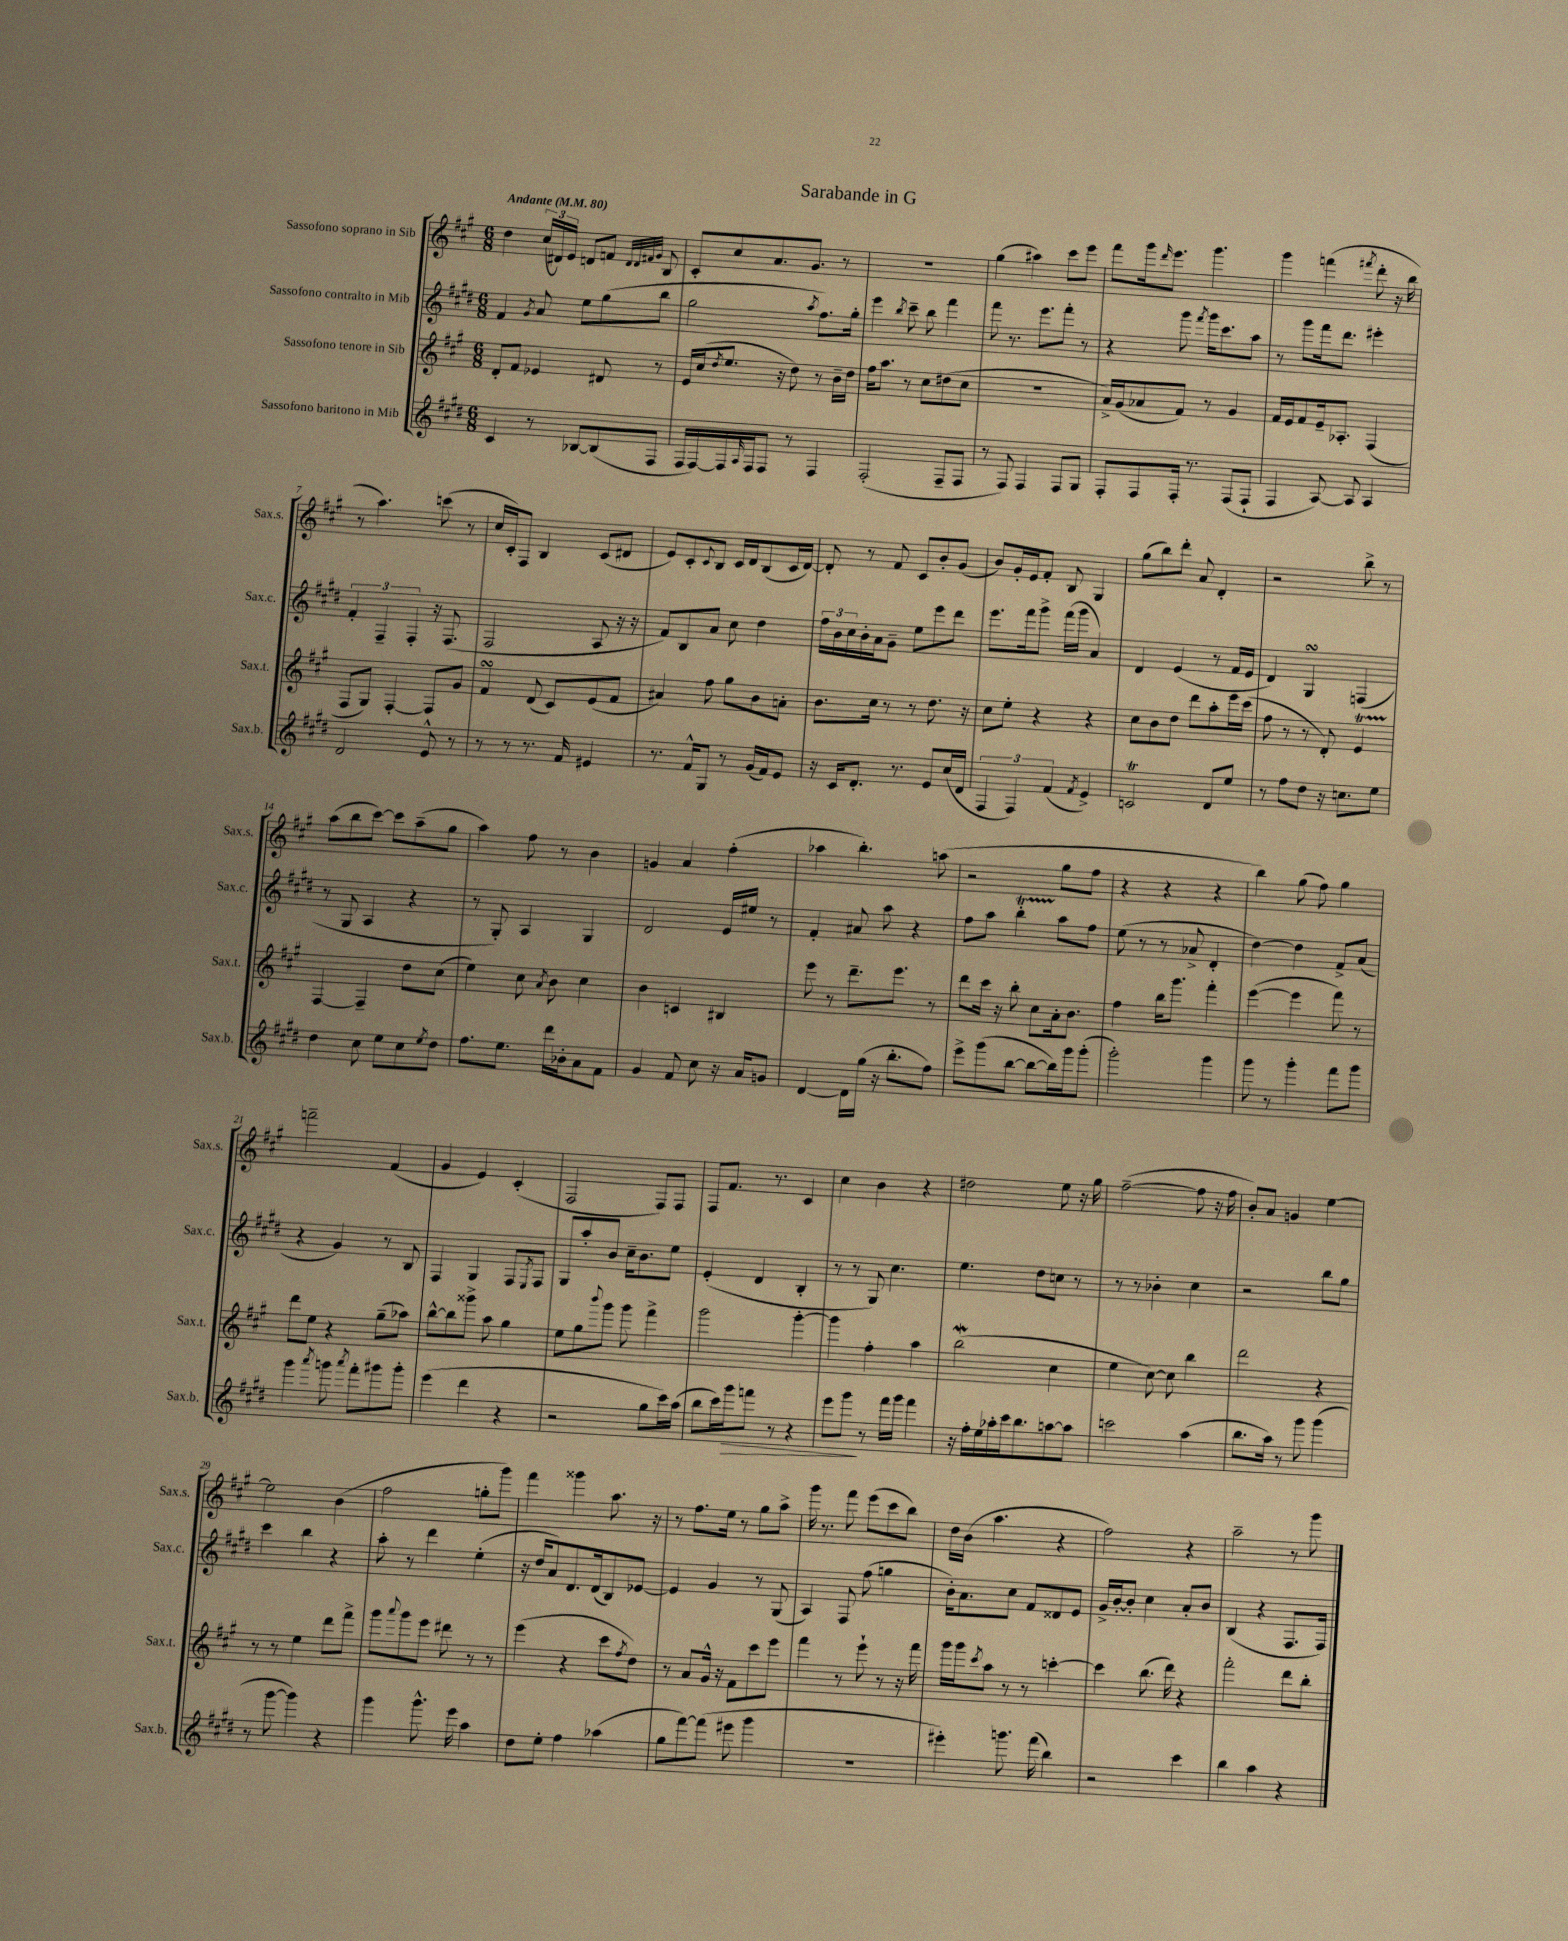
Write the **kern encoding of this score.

**kern	**dynam	**kern	**kern	**kern
*part4	*part4	*part3	*part2	*part1
*staff4	*staff4	*staff3	*staff2	*staff1
*I"Sassofono baritono in Mib	*	*I"Sassofono tenore in Sib	*I"Sassofono contralto in Mib	*I"Sassofono soprano in Sib
*I'Sax.b.	*	*I'Sax.t.	*I'Sax.c.	*I'Sax.s.
*clefG2	*	*clefG2	*clefG2	*clefG2
*k[f#c#g#d#]	*	*k[f#c#g#]	*k[f#c#g#d#]	*k[f#c#g#]
*M6/8	*	*M6/8	*M6/8	*M6/8
*MM80	*	*MM80	*MM80	*MM80
=1	=1	=1	=1	=1
!	!	!	!	!LO:TX:a:B:t=Andante
4c#/	.	8d'/L	4f#/	4dd\
.	.	8f#/J	.	.
.	.	.	8qg#/	.
8r	.	4e-X/	8a/	(24cc#/LL
.	.	.	.	24d#X/)
.	.	.	.	24e/JJ
[8B-X/L	.	.	8ee\L	8dn/L
(8B-/]	.	8d#X/	(8gg#\	8fn/J
.	.	.	.	32qqd/LLL
.	.	.	.	32qqd/
.	.	.	.	32qqf#X/
.	.	.	.	32qqg#/JJJ
8F#/J	.	8r	8bb\J	8B/
=2	=2	=2	=2	=2
16F#/LL	.	16e/LL	2gg#\	8c#'/L
[16F#/)	.	(16cc#/J	.	.
.	.	8qdd/	.	.
16F#/]	.	8.ee/J	.	8cc#/
16qqA/	.	.	.	.
16F#/J	.	.	.	.
8F#/J	.	.	.	8.a/
.	.	16r	.	.
8r	.	8dd\)	.	.
.	.	.	.	8.g#/J
.	.	.	8qaa/	.
4F#/	.	8r	8.ff#\L)	.
.	.	16b~\LL	.	8r
.	.	16dd\JJ	16gg#'\Jk	.
=3	=3	=3	=3	=3
(2F#'/	.	16ff#\KL	4eee\	2.r
.	.	8.aa\J	.	.
.	.	.	8qbb/	.
.	.	8r	8ccc#~\	.
.	.	8cc#\L	8bb\	.
8F#~/L	.	(8dd#X\	4fff#\	.
8F#/J	.	8cc#\J	.	.
=4	=4	=4	=4	=4
8r	.	2.r	8fff#\	(4gg#\
8F#/)	.	.	8.r	.
4F#/	.	.	.	4aa#X\)
.	.	.	8.eee\L	.
8F#/L	.	.	8fff#'\J	8ccc#\L
8G#/J	.	.	8r	8eee\J
=5	=5	=5	=5	=5
8F#'/L	.	16a^/LL)	4r	8fff#\L
.	.	(16g#/J	.	.
8F#/	.	8a-X/	.	16ggg#\k
.	.	.	.	16qqddd/
.	.	.	.	8.eee\J
16F#'/Jk	.	8f#/J)	8ggg#\	.
8.r	.	.	.	.
.	.	.	8qfff#/	.
.	.	8r	16ggg#\KL	4.ggg#\
.	.	.	8.ccc#\	.
(8F#/L	.	4g#/	.	.
8F#`/J	.	.	8aa\J	.
=6	=6	=6	=6	=6
4F#/	.	16f#/LL	8r	4ggg#\
.	.	16e/J	.	.
.	.	8f#/	8ggg#\L	.
[8A/)	.	16e~/k	16fff#\k	(4fffn\
.	.	8.A-X'/J	8.ddd#\J	.
8A/]	.	.	.	.
.	.	.	.	8qfff#X/
4A/	.	(4F#/	4eee#X'\	8ddd'\
.	.	.	.	16r
.	.	.	.	16bb\
!!LO:LB:g=z
=7	=7	=7	=7	=7
2d#/	.	8F#/L	6f#'/	8r
.	.	8G#/J)	.	4.aa\)
.	.	.	6F#~/	.
.	.	[4F#'/	.	.
.	.	.	6F#'/	.
8e^^/	.	8F#/L]	16r	(8cccn\
.	.	.	(8.F#/	.
8r	.	8g#/J	.	8r
=8	=8	=8	=8	=8
8r	.	4f#sSSS/	2F#/	16cc#/LL
.	.	.	.	16c#'/J)
8r	.	.	.	8F#/J
8.r	.	(8d/	.	4B/
.	.	8c#/L)	.	.
16f#/	.	.	.	.
4e#X/	.	(8e/	8A/	(8c#/L
.	.	8f#/J	16r	8d#X/J
.	.	.	16r	.
=9	=9	=9	=9	=9
8.r	.	4a#X/)	8f#/L)	8e/L)
.	.	.	8B/	8c#'/
16f#^^/KL	.	.	.	.
.	.	.	.	8qqc#/
8G#/J	.	8ff#\	8a/J	8B/J
8r	.	8gg#\L	8cc#\	16c#/LL
.	.	.	.	16d/J
(16g#/LL	.	8b\	4dd#\	(8B/
16f#/J)	.	.	.	.
8e/J	.	8an'\J	.	16c#/L
.	.	.	.	[16d/JJ)
=10	=10	=10	=10	=10
16r	.	8.b\L	24ff#\LL	8d'/]
.	.	.	24b\	.
16c#/KL	.	.	.	.
.	.	.	24cc#\	.
8.d#'/J	.	.	16b'\	8r
.	.	16cc#\Jk	16a\J	.
.	.	8r	8g#~\J	8f#/
8.r	.	.	.	.
.	.	8r	8ee\L	8c#/L
8e/L	.	8.dd\	8eee\	8b'/
(16cc#/L	.	.	8ddd#\J	(8g#/J
16d#/JJ	.	16r	.	.
=11	=11	=11	=11	=11
6F#/	.	8cc#\L	8.eee\L	8b/L)
.	.	8ee'\J	.	16g#'/L
6F#/)	.	.	.	.
.	.	.	16fff#\k	16e/J
.	.	4r	8ggg#^\J	8f#'/J
(6f#/	.	.	.	.
.	.	.	(16fff#\LL	8B/
.	.	.	16ggg#\JJ	.
8qf#/	.	.	.	.
4e^/)	.	4r	4a/)	4G#/
=12	=12	=12	=12	=12
2cnT/	.	8cc#\L	4d#/	(8gg#\L
.	.	8b\	.	8bb\)
.	.	8dd\J	(4e/	8ddd'\J
.	.	8ddd\L	.	8a/
8d#/L	.	8aa'\	8r	4d'/
8ee/J	.	16eee\L	16f#/LL	.
.	.	(16ccc#\JJ	16e/JJ	.
=13	=13	=13	=13	=13
8r	.	8ff#\	4d#/)	2r
8ff#\L	.	8r	.	.
8dd#\J	.	8r	4G#sSsS/	.
16r	.	8d'/)	.	.
8.ccn\L	.	.	.	.
.	.	4eT/	(4Fn/	8bb^\
8ee\J	.	.	.	8r
!!LO:LB:g=z
=14	=14	=14	=14	=14
4dd#\	.	[4F#/	8r	(8aa\L
.	.	.	8G#/	8bb\
8cc#\	.	4F#~/]	4A/	[8ccc#\J)
8ee\L	.	.	.	8ccc#\L]
8cc#\	.	8dd\L	4r	(8aa~\
8qee/	.	.	.	.
8dd#\J	.	(8cc#\J	.	8gg#\J
=15	=15	=15	=15	=15
8.ff#\L	.	4ee\)	8r	4aa\)
.	.	.	8G#'/)	.
8.ee\J	.	.	.	.
.	.	8cc#\	4A/	8ff#\
.	.	8qa/	.	.
16ddd#\LL	.	8b\	.	8r
16b-X'\J	.	.	.	.
8a\	.	4cc#\	4G#/	4b\
8f#\J	.	.	.	.
=16	=16	=16	=16	=16
4g#/	.	4b\	2d#/	4gn/
8f#/	.	4cn/	.	4a/
8cc#\	.	.	.	.
16r	.	4B#X/	16e/LL	(4ff#'\
16a/KL	.	.	16ee#X/JJ	.
8gn/J	.	.	8r	.
=17	=17	=17	=17	=17
[4d#/	.	8eee\	4f#'/	4aa-X\
.	.	8r	.	.
16d#\LL]	.	8.ddd~\L	8a#X/	4.bb'\)
(16gg#\JJ	.	.	.	.
16r	.	.	8aa\	.
8.bb'\L	.	8.eee\J	.	.
.	.	.	4r	.
8ff#\J)	.	8r	.	(8aan\
=18	=18	=18	=18	=18
8eee^\L	.	8ddd\L	8ff#\L	2r
(8ggg#\	.	16ccc#\Jk	8aa\J	.
.	.	16r	.	.
[8bb\J	.	8bb'\	4bbT'\	.
8bb\L_	.	8cc#\L	.	.
16bb\L])	.	16a'\k	8aa\L	8gg#\L
16ggg#\J	.	8.b\J	.	.
(8ggg#'\J	.	.	8ff#\J	8ff#\J
=19	=19	=19	=19	=19
2ggg#'\)	.	4ff#\	(8ee\	4r
.	.	.	8r	.
.	.	16bb\KL	8r	4r
.	.	8.ggg#\J	.	.
.	.	.	8a-X^/	.
4ggg#\	.	4fff#'\	4d#'/	4r
=20	=20	=20	=20	=20
8ggg#\	.	([4eee\	[4dd#\)	4bb\)
8r	.	.	.	.
4ggg#'\	.	4eee\]	4dd#\]	(8gg#\
.	.	.	.	8ff#\)
8fff#\L	.	8fff#\)	8f#^/L	4gg#\
8ggg#\J	.	8r	(8a/J	.
!!LO:LB:g=z
=21	=21	=21	=21	=21
4ggg#\	.	8ddd\L	4r	2fffn~\
.	.	8ee\J	.	.
8qaaa/	.	.	.	.
8gggn\	.	4r	4g#/)	.
8qaaa/	.	.	.	.
8fff#'\L	.	.	.	.
8ggg#X\	.	(8gg#~\L	8r	(4f#/
8ggg#'\J	.	8aa-X\J)	8B/	.
=22	=22	=22	=22	=22
(4eee\	.	[8bb^^\L	4F#/	4g#/
.	.	8bb\]	.	.
4ddd#\	.	8ggg##X^\J	4G#/	4e/)
.	.	8aa\	.	.
4r	.	4gg#\	8F#/L	(4c#'/
.	.	.	8qE/	.
.	.	.	8F#/J	.
=23	=23	=23	=23	=23
2r	.	8ee\L	8G#/L	2F#/
.	.	8gg#\	8aa'/	.
.	.	8qqbbb/	.	.
.	.	8ggg#\J	8b/J	.
.	.	8ggg#\	16cc#~\KL	.
.	.	.	8.b\	.
8gg#\L	.	4fff#^\	.	8F#/L)
16ccc#\L)	.	.	8ee\J	8F#/J
(16aa\JJ	.	.	.	.
=24	=24	=24	=24	=24
8bb\L	.	2ggg#\	(4e'/	8F#/L
16ccc#\L)	.	.	.	8.f#/J
!	!LO:HP:b	!	!	!
16ggg#\J	>	.	.	.
8fffn\J	.	.	4d#/	.
.	.	.	.	8.r
8r	.	.	.	.
4r	.	[4ggg#'\	4B'/	4c#/
=25	=25	=25	=25	=25
8eee\L	.	4ggg#\]	8r	4cc#\
8ggg#\J	.	.	8r	.
8r	]	4ff#'\	8G#/)	4b\
16fff#\LL	.	.	4.cc#\	.
16ggg#\JJ	.	.	.	.
4fff#\	.	4aa\	.	4r
=26	=26	=26	=26	=26
16r	.	(2bbW\	4.ee\	2dd#X\
16ff#'\LL	.	.	.	.
16ee\	.	.	.	.
16aa-X'\	.	.	.	.
16ccc#\J	.	.	.	.
8.bb\	.	.	.	.
.	.	.	8dd#\L	.
[8aan\	.	4cc#\	8ccn\J	8ee\
8aa\J]	.	.	8r	16r
.	.	.	.	16gg#\
=27	=27	=27	=27	=27
2cccn\	.	4ee\	8r	([2ff#~\
.	.	.	8r	.
.	.	[8cc#\)	4b-X'\	.
.	.	8cc#\]	.	.
(4aa\	.	4bb\	4cc#\	8ff#\]
.	.	.	.	16r
.	.	.	.	16ff#\
=28	=28	=28	=28	=28
8.bb\L	.	2ddd\	2r	8b'/L)
.	.	.	.	8a/J
16aa\Jk)	.	.	.	.
8r	.	.	.	4gn/
8ggg#\	.	.	.	.
(4ggg#\	.	4r	8bb\L	[4ee\
.	.	.	8gg#\J	.
!!LO:LB:g=z
=29	=29	=29	=29	=29
8r	.	8r	4ccc#\	2ee\]
[8ggg#\	.	8r	.	.
4ggg#\])	.	4ee\	4bb\	.
4r	.	8ddd\L	4r	(4b\
.	.	8fff#^\J	.	.
=30	=30	=30	=30	=30
4ggg#\	.	8ggg#\L	8aa'\	2ff#\
.	.	8qqaaa/	.	.
.	.	8ggg#\	8r	.
8.ggg#^^\	.	8eee\J	4ddd#\	.
.	.	8ddd#X\	.	.
16eee\	.	.	.	.
4aa\	.	8r	(4ee'\	8ggn'\L
.	.	8r	.	8ggg#\J)
=31	=31	=31	=31	=31
8dd#\L	.	(4eee\	16r	4fff#\
.	.	.	16dd#/KL	.
8ee'\J	.	.	8a/)	.
4ff#\	.	4r	8.d#/	4ggg##X\
.	.	.	(16d#/k	.
(4aa-X\	.	8ccc#\L	8B/)	8.aa\
.	.	8qff#/	.	.
.	.	8dd\J)	[8e-X/J	.
.	.	.	.	16r
=32	=32	=32	=32	=32
8gg#\L	.	8r	4e-/]	8r
[8fff#\)	.	8a/L	.	8.ff#\L
(8fff#\J]	.	16g#^^/Jk	4g#/	.
.	.	16r	.	16ee\Jk
8eee#X\	.	8f#\L	.	8r
4ggg#\	.	8ccc#\	8r	8gg#\L
.	.	8eee\J	(8G#/	8aa^\J
=33	=33	=33	=33	=33
2.r	.	4fff#\	4A/)	16ggg#\
.	.	.	.	8.r
.	.	8r	8F#/	8fff#\
.	.	8eee`\	(8ff#\	(8eee\L
.	.	8r	4ggn\	8ccc#\
.	.	16r	.	8bb\J)
.	.	16fff#\	.	.
=34	=34	=34	=34	=34
4eee#X'\)	.	16ggg#\LL	16b'\KL)	16dd\LL
.	.	16ggg#\J	8.a\	(16b\JJ
.	.	8qccc#/	.	.
.	.	8aa\J	.	4.aa\
8.gggn\	.	8r	8cc#\J	.
.	.	8r	8f#/L	.
(16fff#\	.	.	.	.
4bb\)	.	[4cccn'\	8d##X/	4r
.	.	.	8e/J	.
=35	=35	=35	=35	=35
2r	.	4ccc\]	16g#^/LL	2ff#\)
.	.	.	[16b'/J	.
.	.	.	8b'/J]	.
.	.	(8.bb\	4cc#\	.
.	.	16ddd\)	.	.
4ccc#\	.	4r	8a'/L	4r
.	.	.	8b/J	.
=36	=36	=36	=36	=36
4bb\	.	2fff#'\	(4B/	2aa~\
4aa\	.	.	4r	.
4r	.	8ddd\L	8.F#/L	8r
.	.	8bb'\J	.	8ggg#\
.	.	.	16F#/Jk)	.
==	==	==	==	==
*-	*-	*-	*-	*-
